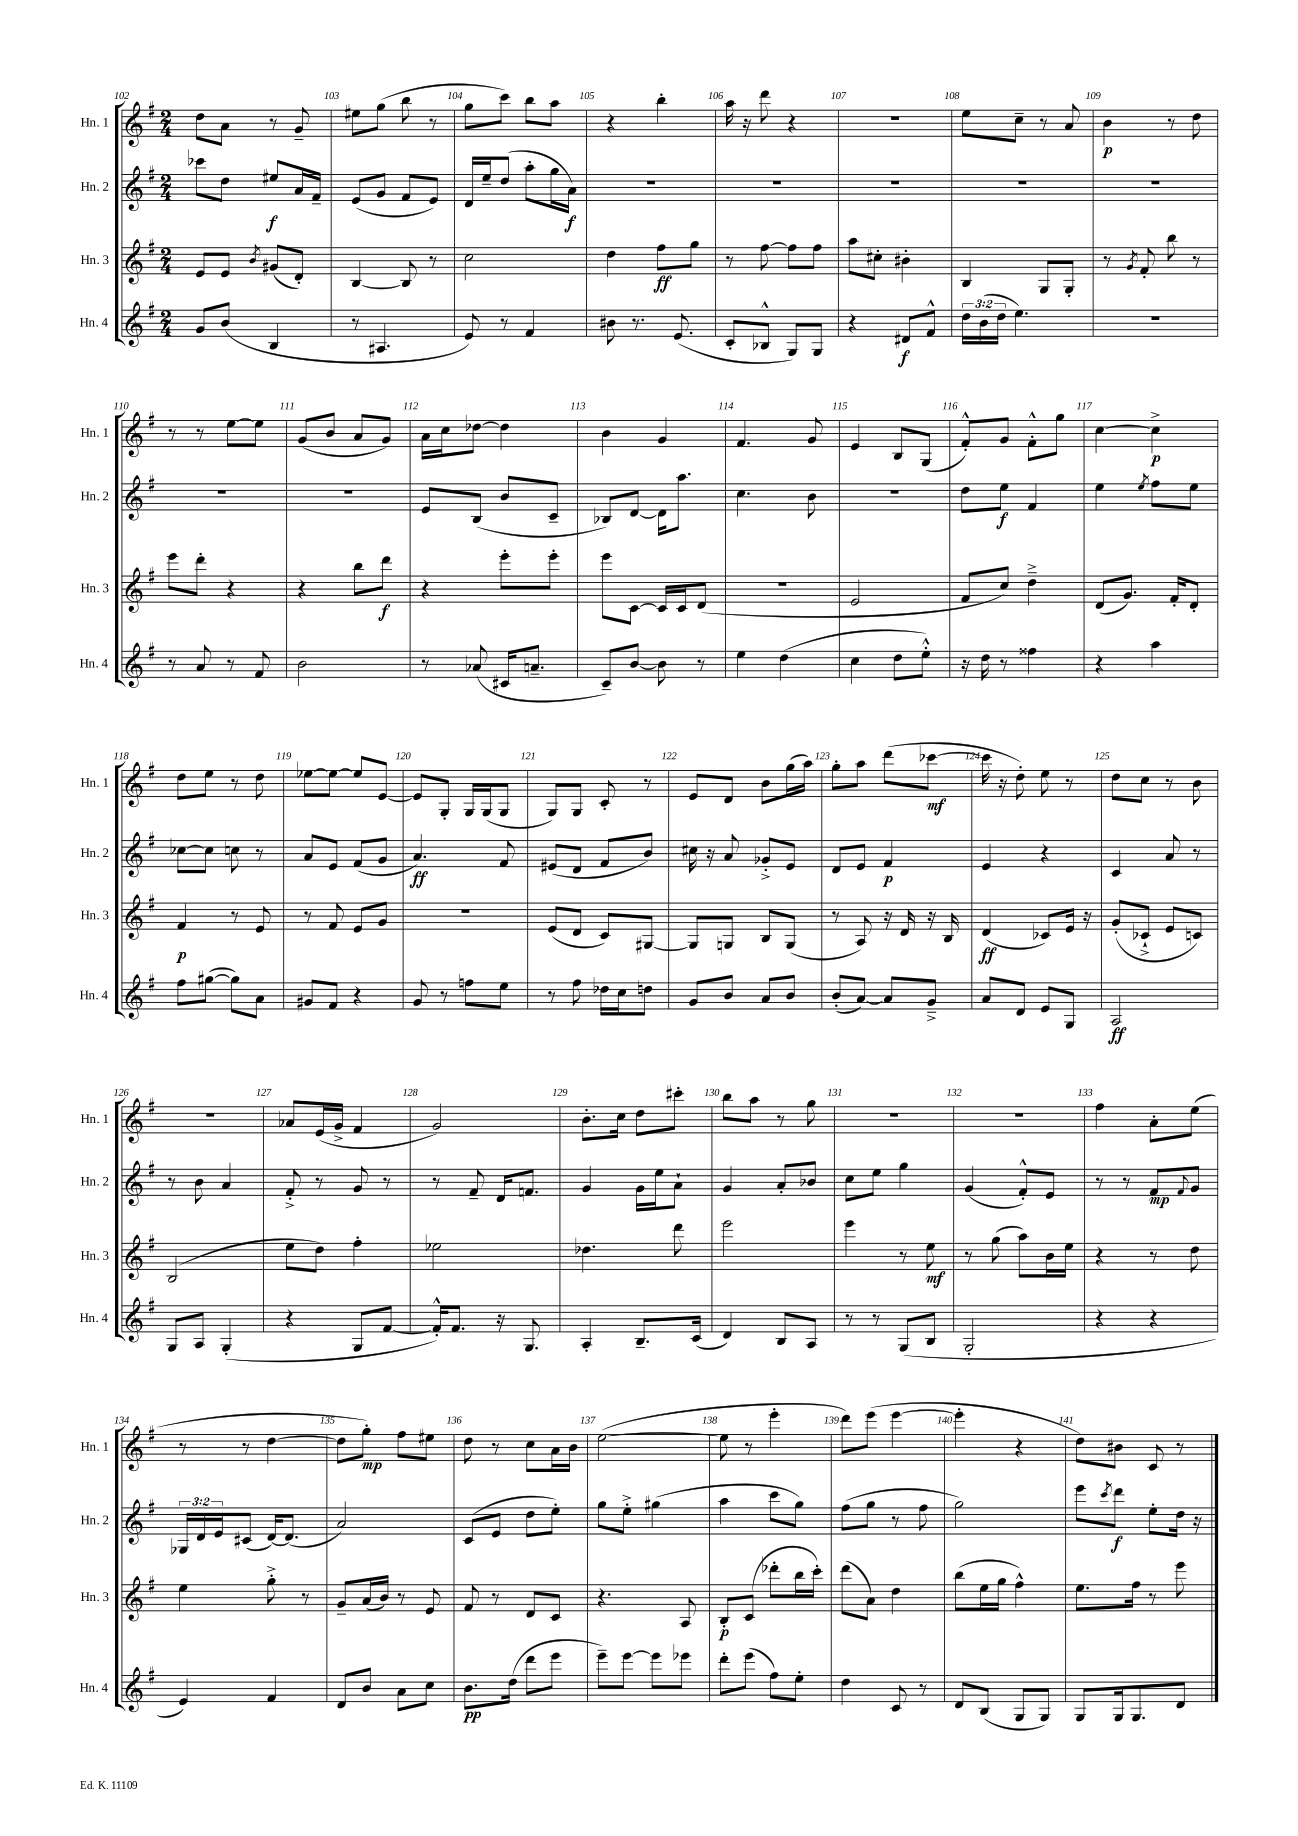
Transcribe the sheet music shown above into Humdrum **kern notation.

**kern	**kern	**kern	**kern
*staff4	*staff3	*staff2	*staff1
*clefG2	*clefG2	*clefG2	*clefG2
*k[f#]	*k[f#]	*k[f#]	*k[f#]
*M2/4	*M2/4	*M2/4	*M2/4
8g/L	8e/L	8ccc-\L	8dd\L
(8b/J	8e/J	8dd\J	8a\J
.	8qb/	.	.
4B/	(8g#/L	8ee#/L	8r
.	8d'/J)	16a/L	8g~/
.	.	16f#~/JJ	.
=	=	=	=
8r	[4B/	(8e/L	8ee#\L
4.A#/	.	8g/J	(8gg\J
.	8B/]	8f#/L	8bb\
.	8r	8e/J)	8r
=	=	=	=
8e/)	2cc\	16d/LL	8gg\L
.	.	16ee~/J	.
8r	.	(8dd/J	8ccc\J)
4f#/	.	8aa'\L	8bb\L
.	.	16gg\L	8aa\J
.	.	16a\JJ)	.
=	=	=	=
8b#\	4dd\	2r	4r
8.r	.	.	.
.	8ff#\L	.	4bb'\
(8.e/	.	.	.
.	8gg\J	.	.
=	=	=	=
8c'/L	8r	2r	16aa\
.	.	.	16r
8B-^^/J	[8ff#\	.	8ddd\
8G/L)	8ff#\]L	.	4r
8G/J	8ff#\J	.	.
=	=	=	=
4r	8aa\L	2r	2r
.	8cc#'\J	.	.
8d#/L	4b#'\	.	.
8f#^^/J	.	.	.
=	=	=	=
24dd\LL	4B/	2r	8ee\L
(24b\	.	.	.
24dd\JJ	.	.	.
4.ee\)	.	.	8cc~\J
.	8G/L	.	8r
.	8G'/J	.	8a/
=	=	=	=
2r	8r	2r	4b\
.	8qg/	.	.
.	8f#'/	.	.
.	8bb\	.	8r
.	8r	.	8dd\
=	=	=	=
8r	8eee\L	2r	8r
8a/	8ddd'\J	.	8r
8r	4r	.	[8ee\L
8f#/	.	.	8ee\]J
=	=	=	=
2b\	4r	2r	(8g/L
.	.	.	8b/J
.	8bb\L	.	8a/L
.	8ddd\J	.	8g/J)
=	=	=	=
8r	4r	8e/L	16a\LL
.	.	.	16cc\J
(8a-/	.	(8B/J	[8dd-\J
16c#/LK	8eee'\L	8b/L	4dd-\]
8.a~/J	.	.	.
.	8eee'\J	8c~/J	.
=	=	=	=
8c~/L)	8eee\L	8B-/L)	4b\
[8b/J	[8c\J	[8d/J	.
8b\]	16c/]LL	16d\]LK	4g/
.	16c/J	8.aa\J	.
8r	(8d/J	.	.
=	=	=	=
4ee\	2r	4.cc\	4.f#/
(4dd\	.	.	.
.	.	8b\	8g/
=	=	=	=
4cc\	2e/	2r	4e/
8dd\L	.	.	8B/L
8ee'^^\J)	.	.	(8G/J
=	=	=	=
16r	8f#/L	8dd\L	8f#'^^/L)
16dd\	.	.	.
8r	8cc/J)	8ee\J	8g/J
4ff##\	4dd~^\	4f#/	8f#'^^\L
.	.	.	8gg\J
=	=	=	=
4r	(8d/L	4ee\	[4cc\
.	8.g/J)	.	.
.	.	8qee/	.
4aa\	.	8ff#\L	4cc^\]
.	16f#'/LK	.	.
.	8d'/J	8ee\J	.
=	=	=	=
8ff#\L	4f#/	[8cc-\L	8dd\L
([8gg#\J	.	8cc-\]J	8ee\J
8gg#\]L)	8r	8cc\	8r
8a\J	8e/	8r	8dd\
=	=	=	=
8g#/L	8r	8a/L	[8ee-\L
8f#/J	8f#/	8e/J	8ee-\_J
4r	8e/L	(8f#/L	8ee-/]L
.	8g/J	8g/J	[8e/J
=	=	=	=
8g/	2r	4.a/)	8e/]L
8r	.	.	8G'/J
8ff\L	.	.	16G/LL
.	.	.	(16G/J
8ee\J	.	8f#/	8G/J
=	=	=	=
8r	(8e/L	(8e#/L	8G/L)
8ff#\	8d/J	8d/J	8G/J
16dd-\LL	8c/L)	8f#/L	8c'/
16cc\J	.	.	.
8dd\J	[8G#/J	8b/J)	8r
=	=	=	=
8g/L	8G#/]L	16cc#\	8e/L
.	.	16r	.
8b/J	8G/J	8a/	8d/J
8a/L	8B/L	8g-'^/L	8b\L
8b/J	(8G/J	8e/J	(16gg\L
.	.	.	16aa\JJ)
=	=	=	=
(8b'/L	8r	8d/L	8gg'\L
[8a/J)	8A/)	8e/J	8aa\J
8a/]L	16r	4f#/	(8ddd\L
.	16d/	.	.
8g~^/J	16r	.	[8ccc-\J
.	16B/	.	.
=	=	=	=
8a/L	(4d/	4e/	16ccc-\]
.	.	.	16r
8d/J	.	.	8dd'\)
8e/L	8c-/L)	4r	8ee\
8G/J	16e/Jk	.	8r
.	16r	.	.
=	=	=	=
2A/	(8g'/L	4c/	8dd\L
.	8c-`^/J	.	8cc\J
.	8e/L	8a/	8r
.	8c/J)	8r	8b\
=	=	=	=
8G/L	(2B/	8r	2r
8A/J	.	8b\	.
(4G'/	.	4a/	.
=	=	=	=
4r	8ee\L	8f#'^/	8a-/L
.	8dd\J)	8r	(16e/L
.	.	.	16g^/JJ
8G/L	4ff#'\	8g/	4f#/
[8f#/J	.	8r	.
=	=	=	=
16f#'^^/]LK)	2ee-\	8r	2g/)
8.f#/J	.	.	.
.	.	8f#~/	.
16r	.	16d/LK	.
8.G/	.	8.f/J	.
=	=	=	=
4A'/	4.dd-\	4g/	8.b'\L
.	.	.	16cc\Jk
8.B~/L	.	16g\LL	8dd\L
.	.	16ee\J	.
.	8ddd\	8a`\J	8ccc#'\J
(16c/Jk	.	.	.
=	=	=	=
4d/)	2eee\	4g/	8bb\L
.	.	.	8aa\J
8B/L	.	8a'/L	8r
8A/J	.	8b-/J	8gg\
=	=	=	=
8r	4eee\	8cc\L	2r
8r	.	8ee\J	.
(8G/L	8r	4gg\	.
8B/J	8ee\	.	.
=	=	=	=
2G'/	8r	(4g/	2r
.	(8gg\	.	.
.	8aa\L)	8f#'^^/L)	.
.	16b\L	8e/J	.
.	16ee\JJ	.	.
=	=	=	=
4r	4r	8r	4ff#\
.	.	8r	.
4r	8r	8f#/L	8a'\L
.	.	8qqf#/	.
.	8dd\	8g/J	(8ee\J
=	=	=	=
4e/)	4ee\	24G-/LL	8r
.	.	24d/	.
.	.	24e/J	.
.	.	(8c#/J	8r
4f#/	8gg'^\	[16d/LK)	[4dd\
.	.	(8.d/]J	.
.	8r	.	.
=	=	=	=
8d/L	8g~/L	2a/)	8dd\]L
8b/J	(16a/L	.	8gg'\J)
.	16b/JJ)	.	.
8a\L	8r	.	8ff#\L
8cc\J	8e/	.	8ee#\J
=	=	=	=
8.b\L	8f#/	(8c/L	8dd\
.	8r	8e/J	8r
(16dd\Jk	.	.	.
8ddd\L	8d/L	8dd\L	8cc\L
8eee\J	8c/J	8ee'\J)	16a\L
.	.	.	16b\JJ
=	=	=	=
8eee~\L)	4.r	8gg\L	([2ee\
[8eee\J	.	8ee'^\J	.
8eee\]L	.	(4gg#\	.
8eee-\J	8A/	.	.
=	=	=	=
8ddd'\L	8B'/L	4aa\	8ee\]
(8eee\J	(8c/J	.	8r
8ff#\L)	8ddd-'\L	8ccc\L	4eee'\
8ee'\J	16bb\L	8gg\J)	.
.	16ccc'\JJ)	.	.
=	=	=	=
4dd\	(8ddd\L	(8ff#\L	8ddd\L)
.	8a\J)	8gg\J	(8eee\J
8c/	4dd\	8r	[4eee\
8r	.	8ff#\	.
=	=	=	=
8d/L	(8bb\L	2gg\)	4eee'\]
(8B/J	16ee\L	.	.
.	16gg\JJ	.	.
8G/L	4ff#^^\)	.	4r
8G/J)	.	.	.
=	=	=	=
8G/L	8.ee\L	8eee\L	8dd\L)
.	.	8qccc/	.
16G/k	.	8ddd\J	8b#\J
8.G/	16ff#\Jk	.	.
.	8r	8ee'\L	8c/
8d/J	8eee\	16dd\Jk	8r
.	.	16r	.
==	==	==	==
*-	*-	*-	*-
